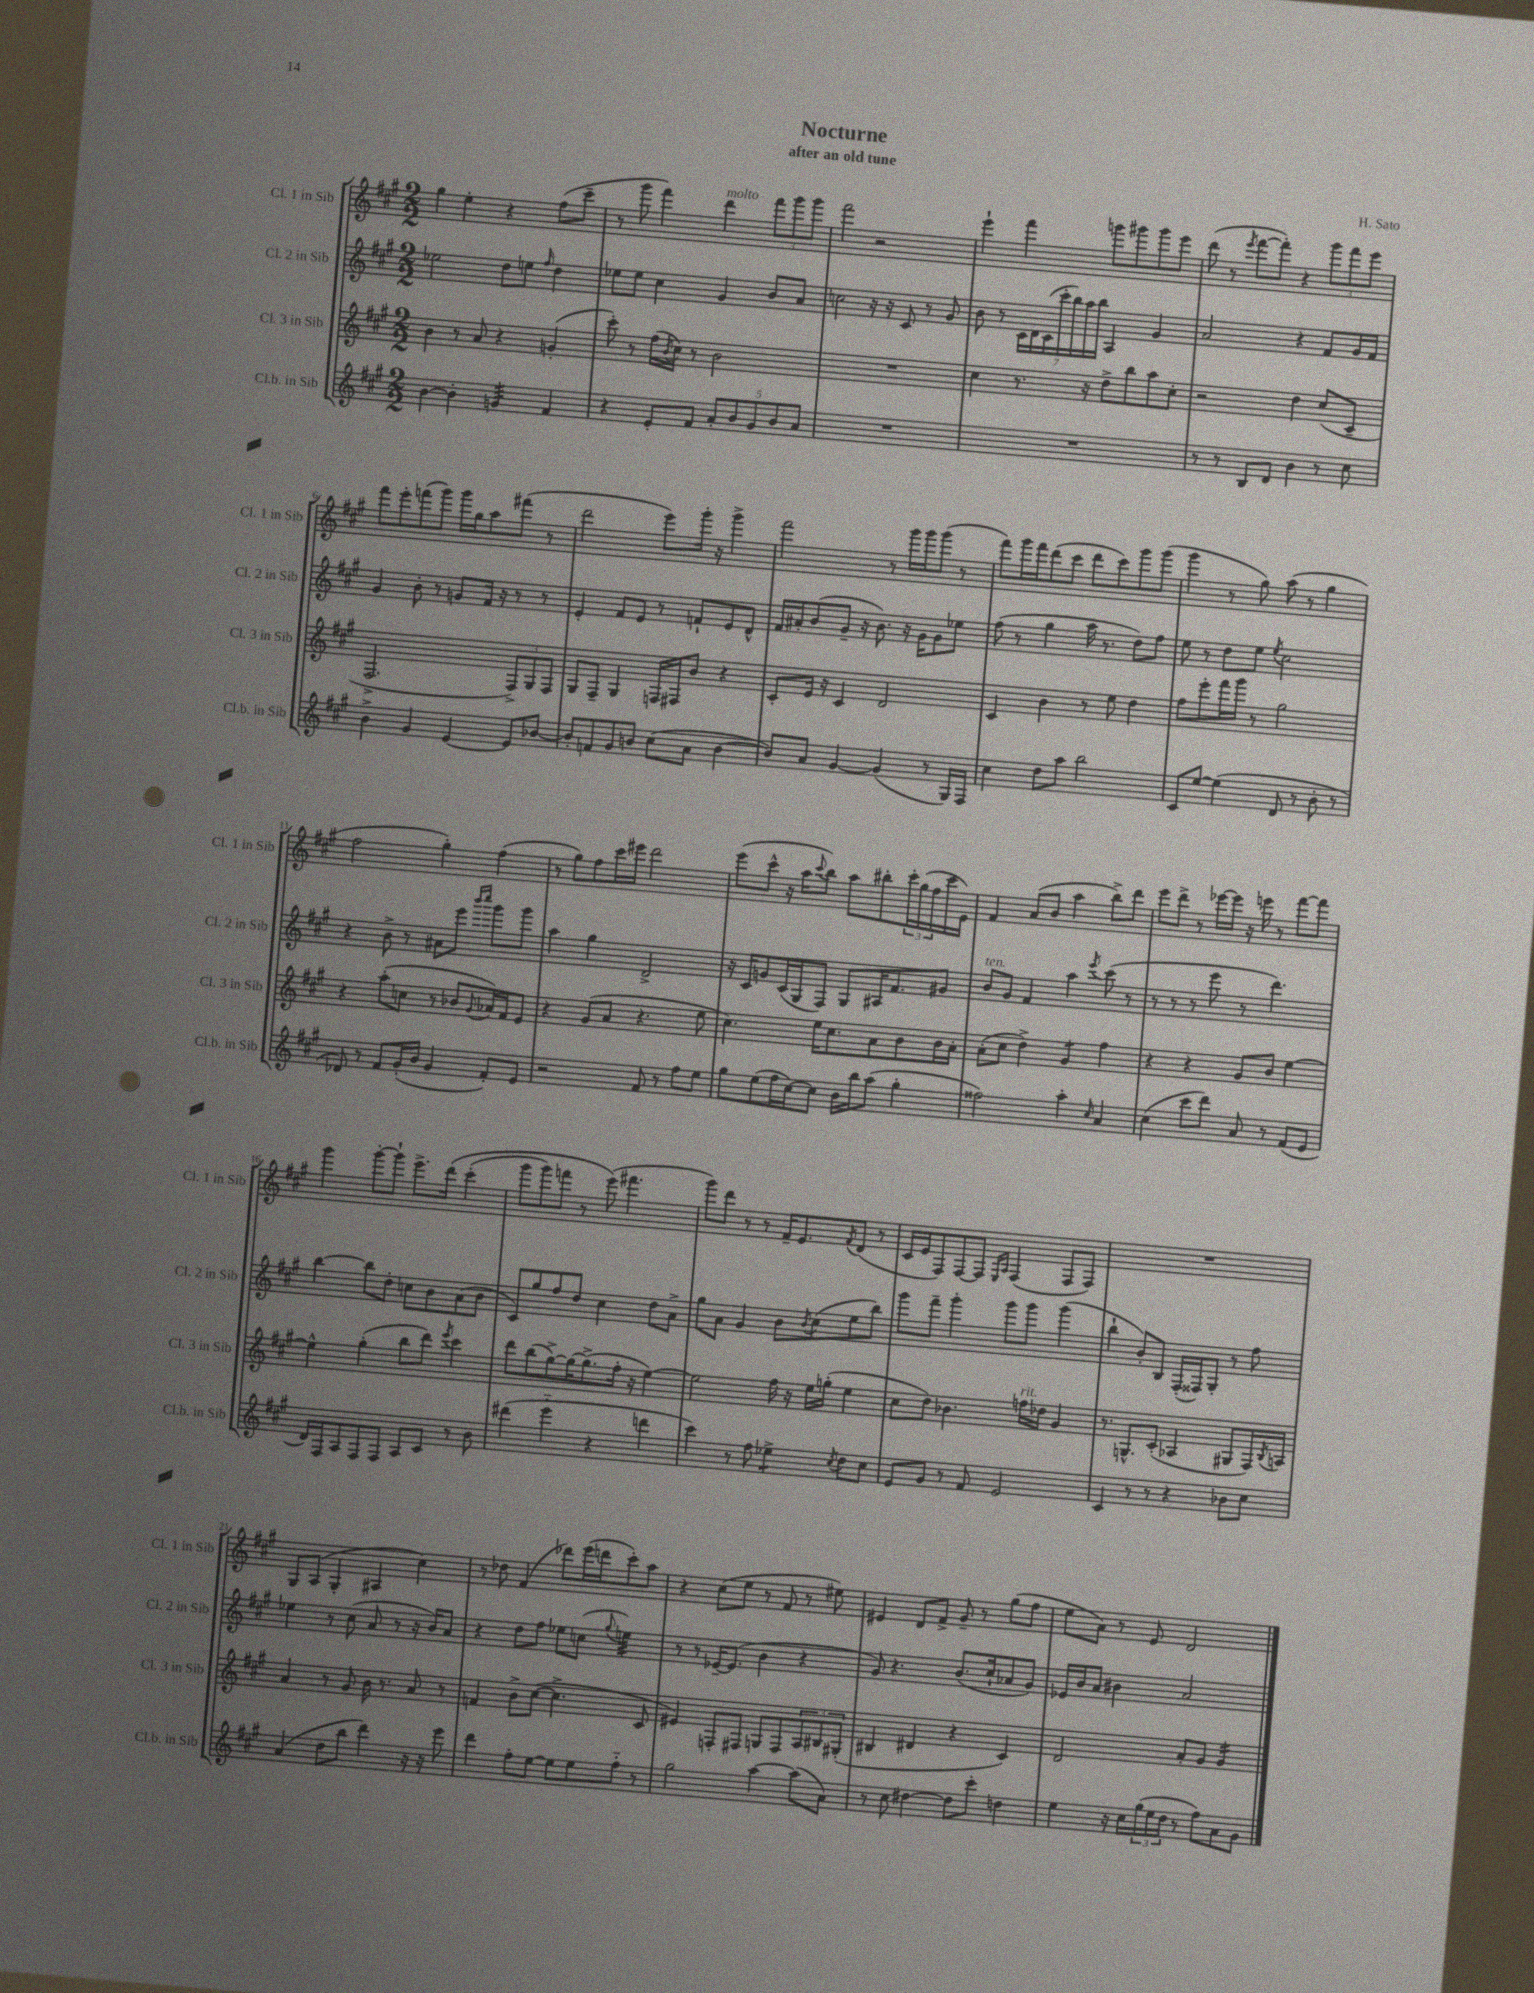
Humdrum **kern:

**kern	**kern	**kern	**kern
*staff4	*staff3	*staff2	*staff1
*clefG2	*clefG2	*clefG2	*clefG2
*k[f#c#g#]	*k[f#c#g#]	*k[f#c#g#]	*k[f#c#g#]
*M2/2	*M2/2	*M2/2	*M2/2
[4b	4b	2ee-	4gg#
4b']	8r	.	4ee'
.	8a	.	.
4g	4r	8dd	4r
.	.	8ee	.
.	.	16qqff#	.
4f#	(4g'	4dd	(8ff#
.	.	.	8ccc#~
=	=	=	=
4r	8ccc#')	8ee-	8r
.	8r	8ee-	8ggg#
8e'	(16ff#	4cc#	4fff#)
.	8qb	.	.
.	16cc#)	.	.
8f#	8r	.	.
10a'	2b	4g#	4ddd
10b	.	.	.
10g#	.	.	.
.	.	8b	12fff#
10b	.	.	.
.	.	.	12ggg#
.	.	8a	.
10a	.	.	.
.	.	.	12ggg#
=	=	=	=
1r	1r	2cc	2fff#
.	.	16r	2r
.	.	16r	.
.	.	8c#	.
.	.	8r	.
.	.	8g#	.
=	=	=	=
1r	4cc#	8b	4eee`
.	.	8r	.
.	8.r	28c#	4fff#
.	.	28d	.
.	.	(28c#	.
.	.	28ccc#'	.
.	.	28bb)	.
.	.	28aa	.
.	16r	.	.
.	.	28bb	.
.	8dd^	4A	8ggg
.	8bb	.	8ggg#
.	8aa	4g#	8ggg#
.	8cc#'	.	8eee
=	=	=	=
8r	2r	2a	(8ddd
8r	.	.	8r
.	.	.	8qeee
8B	.	.	[8fff#
8d	.	.	8fff#'])
4b	4dd	4r	4r
8r	(8cc#	8f#	12ggg#
.	.	.	12fff#
8cc#	8c#~	16g#	.
.	.	.	12eee
.	.	16f#	.
=	=	=	=
4b^	2.F#^	4g#	8fff#
.	.	.	8eee'
4g#	.	8b'	(8fff
.	.	8r	8ggg#)
[4e	.	8g	16ggg#
.	.	.	16gg#
.	.	16f#	8aa
.	.	16r	.
8e]	12F#^)	8r	(8fff#
.	12G#	.	.
[8b-	.	8r	8r
.	12F#	.	.
=	=	=	=
8b-']	8G#	4e'	2ddd
8f	8F#~	.	.
8g#	4G#	8f#	.
8b	.	8e	.
(8cc#	16F	8r	8eee)
.	16F#	.	.
8a	8b	8f`	16ggg#'
.	.	.	16r
[4b	4r	8e	4ggg#^
.	.	8d^^	.
=	=	=	=
8b])	8c#'	16f#	2fff#
.	.	16a#'	.
8a	16e	(8b	.
.	16r	.	.
[4g#	4c#	8g#~	.
.	.	16r	.
.	.	8.b)	.
(4g#]	2d	.	8r
.	.	16r	16ggg#
.	.	16g#	16ggg#
8r	.	8g#	(8ggg#
16G#)	.	8ee-	8r
16F#	.	.	.
=	=	=	=
4cc#	4c#	(8ff#	8fff#)
.	.	8r	16ggg#
.	.	.	16fff#
8dd	4b	4gg#	(8ddd
8aa	.	.	8ccc#
2bb	8r	16aa	8ddd
.	.	8.r	.
.	8ee	.	8ccc#)
.	4dd	8dd)	8ggg#
.	.	8ff#	(8ggg#
=	=	=	=
8c#	8ff#	8ee	4ggg#
[8ee	8eee'	8r	.
(4ee]	16fff#	8dd	8r
.	16ggg#	.	.
.	8r	8ee	8gg#)
.	.	8qee	.
8d	2gg#	2cc#	(8aa
8r	.	.	8r
8b'	.	.	4gg#
8r	.	.	.
=	=	=	=
8d-)	4r	4r	2ff#
8r	.	.	.
8f#	(8aa'	8b^	.
(16g#'	8cc	8r	.
16b	.	.	.
4g#	8r	8a#	4gg#')
.	8b-	8eee	.
.	.	16qqbbb	.
.	8qqg#	16qqcccc#	.
8f#')	16a-)	8ggg#	(4ff#
.	16f#	.	.
8e	8e	8ggg#	.
=	=	=	=
2r	4r	4aa	8r
.	.	.	8gg#)
.	(8g#	4gg#	8ff#
.	8a	.	16ccc#
.	.	.	16eee#
8f#	4.r	2d^	2ddd
8r	.	.	.
8ff#	.	.	.
8ee	8ee	.	.
=	=	=	=
8gg#	4.cc#)	16r	(8eee
.	.	16c#	.
(8ee	.	8g	8ccc#^^
16ff#	.	(16c#	16r
[16cc#)	.	16G#	16aa
.	.	.	8qqccc#
8cc#]	16ee	8F#)	8bb)
.	8.cc#	.	.
16b	.	8G#	8aa
16bb	.	.	.
(8aa	8a	16A#	8bb#'
.	.	8.f#	.
4gg#'	8b	.	24ccc#'
.	.	.	(24gg#
.	.	.	24ff#
.	16b	8g#	16ccc#
.	16a'	.	16e)
=	=	=	=
2ff##)	(8a'	8b	4f#
.	8cc#	8g#	.
.	4dd^)	4f#	(8a
.	.	.	8b
4aa'	4g#	4aa	4aa
16qqcc#	.	8qeee	.
4a	4ff#	(8ccc#	8bb^)
.	.	8r	8ddd
=	=	=	=
(4cc#	4r	8r	8eee
.	.	8r	8ddd^
8ccc#	4r	8r	8r
8ddd)	.	8eee	[16eee-
.	.	.	16eee-]
8a	8g#	8r	16r
.	.	.	16eee
8r	8b	4.ddd)	8r
(8f#	[4ee	.	[8fff#
8e	.	.	8fff#]
=	=	=	=
16d)	4ee^^]	[4bb	4ggg#
16F#	.	.	.
8A	.	.	.
8F#	(4gg#'	8bb]	[8ggg#'
8F#	.	8dd'	8ggg#`]
8A	8bb	8cc	8.eee^
8c#	8ddd)	8b	.
.	.	.	&(16ddd
.	8qeee	.	.
8r	4ccc#	(8a	(4ccc#'
8b	.	8b	.
=	=	=	=
(4ddd#	8ddd	8c#)	8ggg#
.	(8bb	8gg#	8ggg#)
4eee'~	[8gg#^)	8ff#	8fff
.	16gg#_	8dd	8r
.	(8.gg#^]	.	.
4r	.	4cc#	(8eee&)
.	16ff#'	.	4.fff#
.	16r	.	.
4ddd	[4ee)	8dd	.
.	.	8a^	.
=	=	=	=
4ccc#)	2ee]	8gg#	8ggg#)
.	.	8a	8ddd
8r	.	4g#	8r
8ff#	.	.	8r
4ee-^	16ff#	8b	16f#~
.	16r	.	8.e
.	.	8qb	.
.	16ee	(8cc#	.
.	(16gg'	.	.
8qcc#	.	.	8qf#
8dd	4ee	8ee	(8d
8cc#	.	8bb)	8r
=	=	=	=
8e	8cc#	8ggg#	16c#
.	.	.	16e
8g#	8dd)	8fff#~	8F#)
8r	4.b-	4ggg#'	[8F#
8f#	.	.	8F#]
.	.	.	16qqE
.	.	.	16qqA
2e	.	8ggg#	(4F#
.	16ff	8ggg#	.
.	16dd-	.	.
.	4g#	(4ggg#	8F#
.	.	.	8F#)
=	=	=	=
4c#	8.r	4bb`	1r
.	8.G^^	.	.
8r	.	8b')	.
8r	(8c#'	8B	.
4r	4A-	(16F#'	.
.	.	16F##)	.
.	.	8G#'	.
8b-	8G#	8r	.
8cc#	16F#)	8ff#	.
.	8qB	.	.
.	16A	.	.
=	=	=	=
(4a	4a	4ee-	8G#
.	.	.	(8A
8dd	8r	8r	4G#'
8bb	8g#	(8cc#	.
4ddd)	16b	8a	4A#
.	8.r	.	.
.	.	8r	.
16r	8a	16r	4cc#)
16r	.	16b)	.
8eee	8r	8a	.
=	=	=	=
4ddd	4f	4r	8r
.	.	.	8dd-
8ff#'	8b^	8dd	(4f#
[8ee	([8cc#	8ff#	.
8ee]	4.cc#^]	8ee-	8ddd-)
8ee	.	(8cc	(16eee
.	.	.	16ddd
.	.	8qqgg#	.
8ff#'~	.	4ee)	8ccc#')
8r	8c#	.	8aa
=	=	=	=
2gg#	4e#)	8r	4r
.	.	8r	.
.	8F'	[16e-~	(8cc#
.	.	(8.e-]	.
.	8F#	.	8ee
[4aa	8G	4b	8r
.	8F#	.	8f#
(8aa]	12A	4r	8r
.	12B#	.	.
8a)	.	.	8ee#)
.	(12G#'	.	.
=	=	=	=
8r	4B#	8g#)	4e#
8cc#	.	4.r	.
[4dd#	4d#	.	8d
.	.	.	8f#^
8dd#]	4r	(8.b	8g#~
8ccc#'	.	.	8r
.	.	16cc#`	.
4dd	4c#)	8a-	(8gg#
.	.	8g#)	8ff#
=	=	=	=
4ee	2d	16e-	8ee
.	.	16b	.
.	.	8a	8a)
16r	.	4b#	8r
16cc#	.	.	.
(24gg#	.	.	8e
24ee	.	.	.
24dd	.	.	.
8r	8a'	2a	2d
8ff#)	8g#	.	.
8a	4g#	.	.
8g#	.	.	.
==	==	==	==
*-	*-	*-	*-
